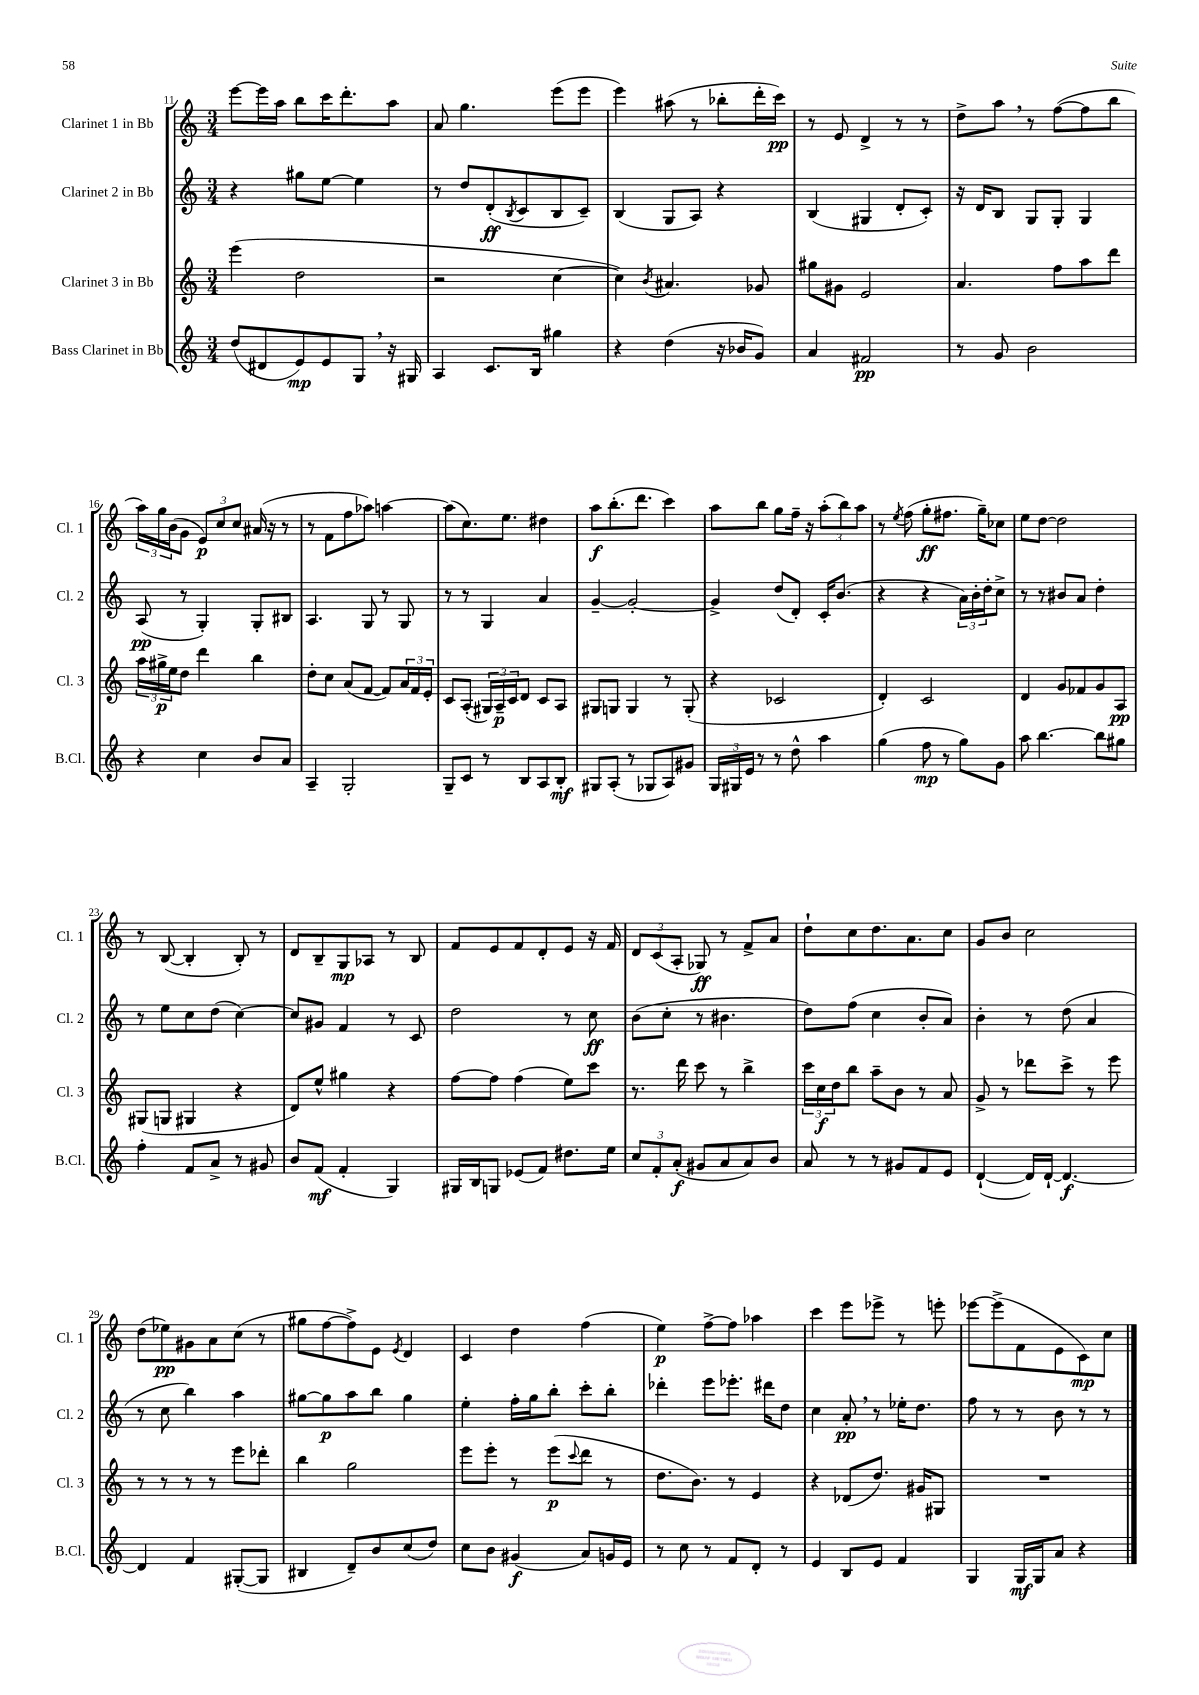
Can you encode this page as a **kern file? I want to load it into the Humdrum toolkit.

**kern	**dynam	**kern	**dynam	**kern	**dynam	**kern	**dynam
*part4	*part4	*part3	*part3	*part2	*part2	*part1	*part1
*staff4	*staff4	*staff3	*staff3	*staff2	*staff2	*staff1	*staff1
*I"Bass Clarinet in Bb	*	*I"Clarinet 3 in Bb	*	*I"Clarinet 2 in Bb	*	*I"Clarinet 1 in Bb	*
*I'B.Cl.	*	*I'Cl. 3	*	*I'Cl. 2	*	*I'Cl. 1	*
*clefG2	*	*clefG2	*	*clefG2	*	*clefG2	*
*k[]	*	*k[]	*	*k[]	*	*k[]	*
*M3/4	*	*M3/4	*	*M3/4	*	*M3/4	*
=11	=11	=11	=11	=11	=11	=11	=11
(8dd/L	.	(4eee\	.	4r	.	[8eee\L	.
8d#X/	.	.	.	.	.	16eee\L]	.
.	.	.	.	.	.	16aa\JJ	.
8e/)	mp	2dd\	.	8gg#X\L	.	8bb\L	.
8e/	.	.	.	[8ee\J	.	16ccc\K	.
.	.	.	.	.	.	8.ddd'\	.
8G,/J	.	.	.	4ee\]	.	.	.
16r	.	.	.	.	.	8aa\J	.
16G#X/	.	.	.	.	.	.	.
=12	=12	=12	=12	=12	=12	=12	=12
4A/	.	2r	.	8r	.	8a/	.
.	.	.	.	8dd/L	.	4.gg\	.
8.c/L	.	.	.	(8d'/	ff	.	.
.	.	.	.	8qB/	.	.	.
.	.	.	.	8c/	.	.	.
16B/Jk	.	.	.	.	.	.	.
4gg#X\	.	[4cc\	.	8B/	.	(8eee\L	.
.	.	.	.	8c~/J)	.	8eee\J	.
=13	=13	=13	=13	=13	=13	=13	=13
4r	.	4cc\])	.	(4B/	.	4eee\)	.
.	.	8qb/	.	.	.	.	.
(4dd\	.	4.a#X/	.	8G/L	.	(8aa#X\	.
.	.	.	.	8A/J)	.	8r	.
16r	.	.	.	4r	.	8bb-X'\L	.
16b-X/KL	.	.	.	.	.	.	.
8g/J)	.	8g-X/	.	.	.	16ddd'\L	.
.	.	.	.	.	.	16ccc\JJ)	pp
=14	=14	=14	=14	=14	=14	=14	=14
4a/	.	8gg#X\L	.	(4B/	.	8r	.
.	.	8g#X\J	.	.	.	8e/	.
2f#X/	pp	2e/	.	4G#X/	.	4d^/	.
.	.	.	.	8d'/L	.	8r	.
.	.	.	.	8c'/J)	.	8r	.
=15	=15	=15	=15	=15	=15	=15	=15
8r	.	4.a/	.	16r	.	8dd^\L	.
.	.	.	.	16d/KL	.	.	.
8g/	.	.	.	8B/J	.	8aa,\J	.
2b\	.	.	.	8G/L	.	8r	.
.	.	8ff\L	.	8G'/J	.	([8ff\L	.
.	.	8aa\	.	4G/	.	8ff\]	.
.	.	8ddd\J	.	.	.	8bb\J	.
!!LO:LB:g=z
=16	=16	=16	=16	=16	=16	=16	=16
4r	.	24aa\LL	.	(8A/	pp	24aa\LL)	.
.	.	24gg#X^\	p	.	.	24gg\	.
.	.	24ee\J	.	.	.	(24b\J	.
.	.	8dd\J	.	8r	.	8g\J	.
4cc\	.	4ddd\	.	4G'/)	.	12e/L)	p
.	.	.	.	.	.	12cc/	.
.	.	.	.	.	.	12cc/J	.
8b/L	.	4bb\	.	8G'/L	.	(16a#X/	.
.	.	.	.	.	.	16r	.
8a/J	.	.	.	8B#X/J	.	8r	.
=17	=17	=17	=17	=17	=17	=17	=17
4A~/	.	8dd'\L	.	4.A/	.	8r	.
.	.	8cc\J	.	.	.	8f\L	.
2G'/	.	(8a/L	.	.	.	8ff\	.
.	.	[8f/J	.	8G/	.	8aa-X\J)	.
.	.	8f/L])	.	8r	.	[4aan\	.
.	.	24a/L	.	8G/	.	.	.
.	.	24f/	.	.	.	.	.
.	.	24e'/JJ	.	.	.	.	.
=18	=18	=18	=18	=18	=18	=18	=18
8G~/L	.	8c/L	.	8r	.	(8aa\L]	.
8c/J	.	(8A'/J	.	8r	.	8.cc\)	.
8r	.	24G#X/LL)	.	4G/	.	.	.
.	.	24A~/	p	.	.	.	.
.	.	.	.	.	.	8.ee\J	.
.	.	24c/J	.	.	.	.	.
8B/L	.	8d/J	.	.	.	.	.
8A/	.	8c/L	.	4a/	.	4dd#X\	.
8B'/J	mf	8A/J	.	.	.	.	.
=19	=19	=19	=19	=19	=19	=19	=19
8G#X/L	.	8G#X/L	.	[4g~/	.	8aa\L	f
(8A'/J	.	8Gn/J	.	.	.	(8.bb'\	.
8r	.	4G/	.	2g'/_	.	.	.
.	.	.	.	.	.	8.ddd\J	.
8G-X/L	.	.	.	.	.	.	.
8A/)	.	8r	.	.	.	4ccc\)	.
8g#X/J	.	(8G'/	.	.	.	.	.
=20	=20	=20	=20	=20	=20	=20	=20
24G/LL	.	4r	.	4g^/]	.	8aa\L	.
24G#X/	.	.	.	.	.	.	.
24e/JJ	.	.	.	.	.	.	.
8r	.	.	.	.	.	8bb\J	.
8r	.	2c-X/	.	(8dd/L	.	8gg\L	.
8dd^^\	.	.	.	8d'/J)	.	16ff~\Jk	.
.	.	.	.	.	.	16r	.
4aa\	.	.	.	16c'/KL	.	(12aa'\L	.
.	.	.	.	(8.b/J	.	.	.
.	.	.	.	.	.	12bb\)	.
.	.	.	.	.	.	12aa\J	.
=21	=21	=21	=21	=21	=21	=21	=21
(4gg\	.	4d'/)	.	4r	.	8r	.
.	.	.	.	.	.	8qee/	.
.	.	.	.	.	.	(8ff\	.
8ff\	mp	2c/	.	4r	.	8gg'\L	ff
8r	.	.	.	.	.	8.ff#X\J	.
8gg\L)	.	.	.	24a\LL)	.	.	.
.	.	.	.	24b'\	.	.	.
.	.	.	.	.	.	16gg~\KL)	.
.	.	.	.	24dd'\J	.	.	.
8g\J	.	.	.	8cc^\J	.	8cc-X\J	.
=22	=22	=22	=22	=22	=22	=22	=22
8aa\	.	4d/	.	8r	.	8ee\L	.
[4.bb\	.	.	.	8r	.	[8dd\J	.
.	.	8g/L	.	8b#X/L	.	2dd\]	.
.	.	8f-X/	.	8a/J	.	.	.
8bb\L]	.	8g/	.	4dd'\	.	.	.
8gg#X\J	.	8A/J	pp	.	.	.	.
!!LO:LB:g=z
=23	=23	=23	=23	=23	=23	=23	=23
4ff'\	.	(8G#X/L	.	8r	.	8r	.
.	.	8Gn/J	.	8ee\L	.	([8B/	.
8f/L	.	4G#X/	.	8cc\	.	4B'/]	.
8a^/J	.	.	.	(8dd\J	.	.	.
8r	.	4r	.	[4cc\)	.	8B'/)	.
8g#X/	.	.	.	.	.	8r	.
=24	=24	=24	=24	=24	=24	=24	=24
8b/L	.	8d/L)	.	8cc/L]	.	8d/L	.
(8f/J	mf	8ee^^/J	.	8g#X/J	.	8B~/	.
4f'/	.	4gg#X\	.	4f/	.	8G/	mp
.	.	.	.	.	.	8A-X/J	.
4G/)	.	4r	.	8r	.	8r	.
.	.	.	.	8c/	.	8B/	.
=25	=25	=25	=25	=25	=25	=25	=25
16G#X/LL	.	[8ff\L	.	2dd\	.	8f/L	.
16B/J	.	.	.	.	.	.	.
8Gn/J	.	8ff\J]	.	.	.	8e/	.
(8e-X/L	.	(4ff\	.	.	.	8f/	.
8f/J)	.	.	.	.	.	8d'/	.
8.dd#X\L	.	8ee\L)	.	8r	.	8e/J	.
.	.	8ccc\J	.	8cc\	ff	16r	.
16ee\Jk	.	.	.	.	.	16f/	.
=26	=26	=26	=26	=26	=26	=26	=26
12cc/L	.	8.r	.	(8b\L	.	12d/L	.
12f'/	.	.	.	.	.	(12c/	.
.	.	.	.	8cc'\J	.	.	.
(12a'/J	f	.	.	.	.	12A'/J	.
.	.	16ddd\	.	.	.	.	.
8g#X/L	.	8ccc\	.	8r	.	8G-X/)	ff
8a/	.	8r	.	4.b#X\	.	8r	.
8a/)	.	4bb^\	.	.	.	8f^/L	.
8b/J	.	.	.	.	.	8a/J	.
=27	=27	=27	=27	=27	=27	=27	=27
8a/	.	24ccc\LL	.	8dd\L)	.	8dd`\L	.
.	.	24cc\	f	.	.	.	.
.	.	24dd\J	.	.	.	.	.
8r	.	8bb\J	.	(8ff\J	.	8cc\	.
8r	.	8aa~\L	.	4cc\	.	8.dd\	.
8g#X/L	.	8b\J	.	.	.	.	.
.	.	.	.	.	.	8.a\	.
8f/	.	8r	.	8b'/L	.	.	.
8e/J	.	8a/	.	8a/J)	.	8cc\J	.
=28	=28	=28	=28	=28	=28	=28	=28
([4d`/	.	8g^/	.	4b'\	.	8g/L	.
.	.	8r	.	.	.	8b/J	.
16d/LL])	.	8ddd-X\L	.	8r	.	2cc\	.
[16d`/JJ	.	.	.	.	.	.	.
4.d/_	f	8ccc^\J	.	(8dd\	.	.	.
.	.	8r	.	4a/	.	.	.
.	.	8eee\	.	.	.	.	.
!!LO:LB:g=z
=29	=29	=29	=29	=29	=29	=29	=29
4d/]	.	8r	.	8r	.	(8dd\L	.
.	.	8r	.	8cc\	.	8ee-X\)	pp
4f/	.	8r	.	4bb\)	.	8g#X\	.
.	.	8r	.	.	.	8a\	.
([8G#X'/L	.	8eee\L	.	4aa\	.	(8cc\J	.
8G#/J]	.	8ddd-X'\J	.	.	.	8r	.
=30	=30	=30	=30	=30	=30	=30	=30
4B#X/	.	4bb\	.	[8gg#X\L	.	8gg#X\L	.
.	.	.	.	8gg#\]	p	[8ff\	.
8d~/L)	.	2gg\	.	8aa\	.	8ff^\])	.
8b/	.	.	.	8bb\J	.	8e\J	.
.	.	.	.	.	.	8qe/	.
(8cc/	.	.	.	4gg#\	.	4d/	.
8dd/J)	.	.	.	.	.	.	.
=31	=31	=31	=31	=31	=31	=31	=31
8cc\L	.	8eee\L	.	4ee'\	.	4c/	.
8b\J	.	8eee'\J	.	.	.	.	.
(4g#X/	f	8r	.	16ff'\LL	.	4dd\	.
.	.	.	.	16gg\J	.	.	.
.	.	(8eee\L	p	8bb'\J	.	.	.
.	.	8qqccc/	.	.	.	.	.
8a/L)	.	8ddd\J	.	8ccc'\L	.	(4ff\	.
16gn/L	.	8r	.	8bb'\J	.	.	.
16e/JJ	.	.	.	.	.	.	.
=32	=32	=32	=32	=32	=32	=32	=32
8r	.	8.dd\L	.	4ddd-X'\	.	4ee\)	p
8cc\	.	.	.	.	.	.	.
.	.	8.b\J)	.	.	.	.	.
8r	.	.	.	8eee\L	.	[8ff^\L	.
8f/L	.	8r	.	8.eee-X'\J	.	8ff\J]	.
8d'/J	.	4e/	.	.	.	4aa-X\	.
.	.	.	.	16ddd#X\KL	.	.	.
8r	.	.	.	8dd\J	.	.	.
=33	=33	=33	=33	=33	=33	=33	=33
4e/	.	4r	.	4cc\	.	4ccc\	.
8B/L	.	(8d-X/L	.	8a',/	pp	8eee\L	.
8e/J	.	8.dd/J)	.	8r	.	8eee-X^\J	.
4f/	.	.	.	16ee-X'\KL	.	8r	.
.	.	16g#X/KL	.	8.dd\J	.	.	.
.	.	8G#X/J	.	.	.	8eeen'\	.
=34	=34	=34	=34	=34	=34	=34	=34
4G/	.	2.r	.	8ff\	.	[8eee-X\L	.
.	.	.	.	8r	.	(8eee-^\]	.
16G/LL	mf	.	.	8r	.	8f\	.
16G/J	.	.	.	.	.	.	.
8a/J	.	.	.	8b\	.	8e\	.
4r	.	.	.	8r	.	8c\)	mp
.	.	.	.	8r	.	8cc\J	.
==	==	==	==	==	==	==	==
*-	*-	*-	*-	*-	*-	*-	*-
